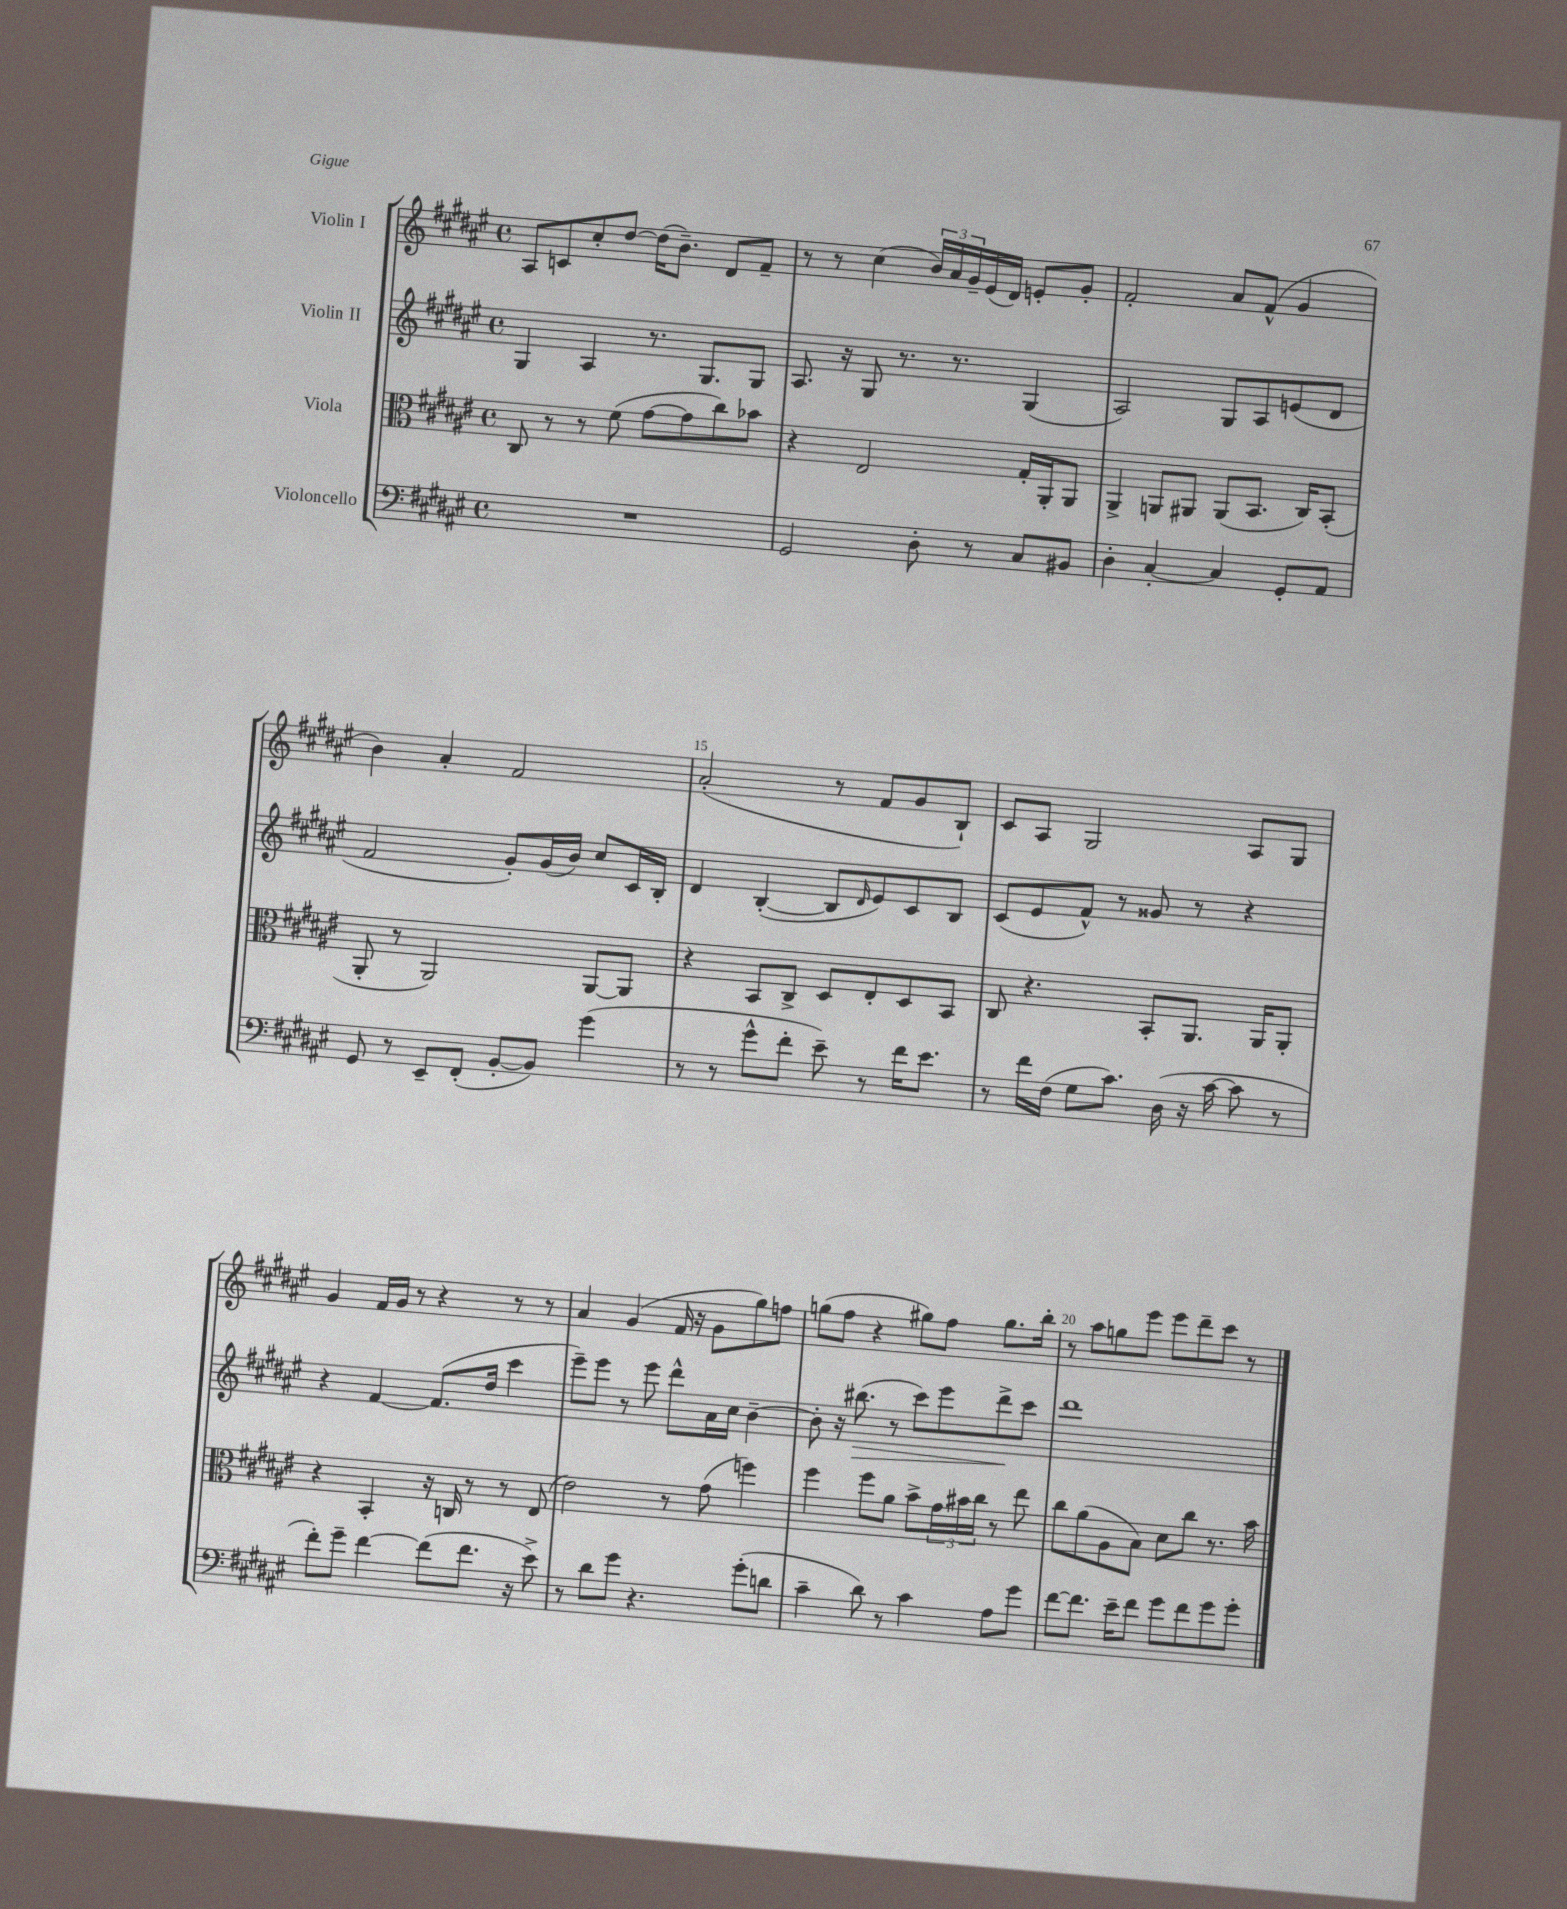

**kern	**kern	**kern	**kern
*staff4	*staff3	*staff2	*staff1
*clefF4	*clefC3	*clefG2	*clefG2
*k[f#c#g#d#a#e#]	*k[f#c#g#d#a#e#]	*k[f#c#g#d#a#e#]	*k[f#c#g#d#a#e#]
*M4/4	*M4/4	*M4/4	*M4/4
*met(c)	*met(c)	*met(c)	*met(c)
1r	8C#	4G#	8A#
.	8r	.	8c
.	8r	4A#	8cc#'
.	(8f#	.	[8dd#
.	[8g#	8.r	(16dd#]
.	.	.	8.b~)
.	8g#]	.	.
.	.	8.G#	.
.	8cc#)	.	8d#
.	8b-	8G#	8f#~
=	=	=	=
2GG#	4r	8.A#	8r
.	.	.	8r
.	.	16r	.
.	2E#	8G#	(4cc#
.	.	8.r	.
8D#'	.	.	24b)
.	.	.	24a#
.	.	8.r	.
.	.	.	24g#~
8r	.	.	(16e#
.	.	.	16d#)
8C#	16G#'	(4G#	8e'
.	16AA#'	.	.
8BB#	8AA#	.	8g#'
=	=	=	=
4D#'	4AA#^	2A#)	2f#'
[4C#'	8AA	.	.
.	8AA#	.	.
4C#]	(8AA#	8G#	8a#
.	8.BB	8A#	(8f#^^
8GG#'	.	(8e	4g#
.	16C#)	.	.
8AA#	(8BB'	8d#	.
=	=	=	=
8GG#	8AA#'	2f#	4b)
8r	8r	.	.
8EE#~	2AA#)	.	4a#'
(8FF#'	.	.	.
[8BB'	.	8g#')	2f#
8BB])	.	(16g#	.
.	.	16b)	.
(4g#	[8AA#	8cc#	.
.	8AA#]	16c#	.
.	.	16B'	.
=	=	=	=
8r	4r	4d#	(2a#'
8r	.	.	.
8g#^^	8BB	([4B'	.
8f#'	8C#^	.	.
8e#~)	8D#	8B]	8r
.	.	16qqd#	.
8r	8E#'	8e#)	8f#
16f#	8D#	8c#	8g#
8.e#	.	.	.
.	8BB	8B	8B`)
=	=	=	=
8r	8C#	(8c#	8c#
16f#	4.r	8e#	8A#
(16F#	.	.	.
8G#	.	8f#^^)	2G#
8.c#)	.	8r	.
.	8BB'	8g##	.
(16D#	.	.	.
16r	8.AA#	8r	.
[16c#	.	.	.
8c#]	.	4r	8A#
.	16AA#	.	.
8r	8AA#'	.	8G#
=	=	=	=
8f#')	4r	4r	4g#
8g#~	.	.	.
[4f#	4BB'	[4f#	16f#
.	.	.	16g#
.	.	.	8r
(8f#]	16r	(8.f#]	4r
.	16C	.	.
8.f#	8r	.	.
.	.	16dd#	.
.	8r	4ccc#	8r
16r	.	.	.
8e#^)	(8E#	.	8r
=	=	=	=
8r	2e#)	8eee#~)	4a#
8d#	.	8eee#	.
8g#	.	8r	(4g#
4.r	.	8eee#	.
.	8r	8ddd#^^	16f#
.	.	.	16r
.	(8g#	16a#	8g#
.	.	16cc#	.
(8g#'	4ff)	[4b~	8gg#)
8d	.	.	8ff
=	=	=	=
4c#~	4ff#	8b']	(8gg
.	.	16r	8ff#
.	.	(8.bb#	.
8d#)	8ff#	.	4r
8r	8a#	8r	.
4c#	8b^	8ccc#)	8gg#)
.	24g#	8eee#	8ff#
.	24b#	.	.
.	24cc#	.	.
8A#	8r	8ddd#^	8.gg#
8g#	8ee#	8ccc#	.
.	.	.	16bb'
=	=	=	=
[8f#	8cc#	1ddd#	8r
8.f#]	(8a#	.	8aa#
.	8A#	.	8gg
16e#~	.	.	.
8f#	8B)	.	8eee#
8g#	8d#	.	8eee#
8f#	8cc#	.	8ddd#~
8g#	8.r	.	8ccc#
8g#'	.	.	8r
.	16b	.	.
==	==	==	==
*-	*-	*-	*-
